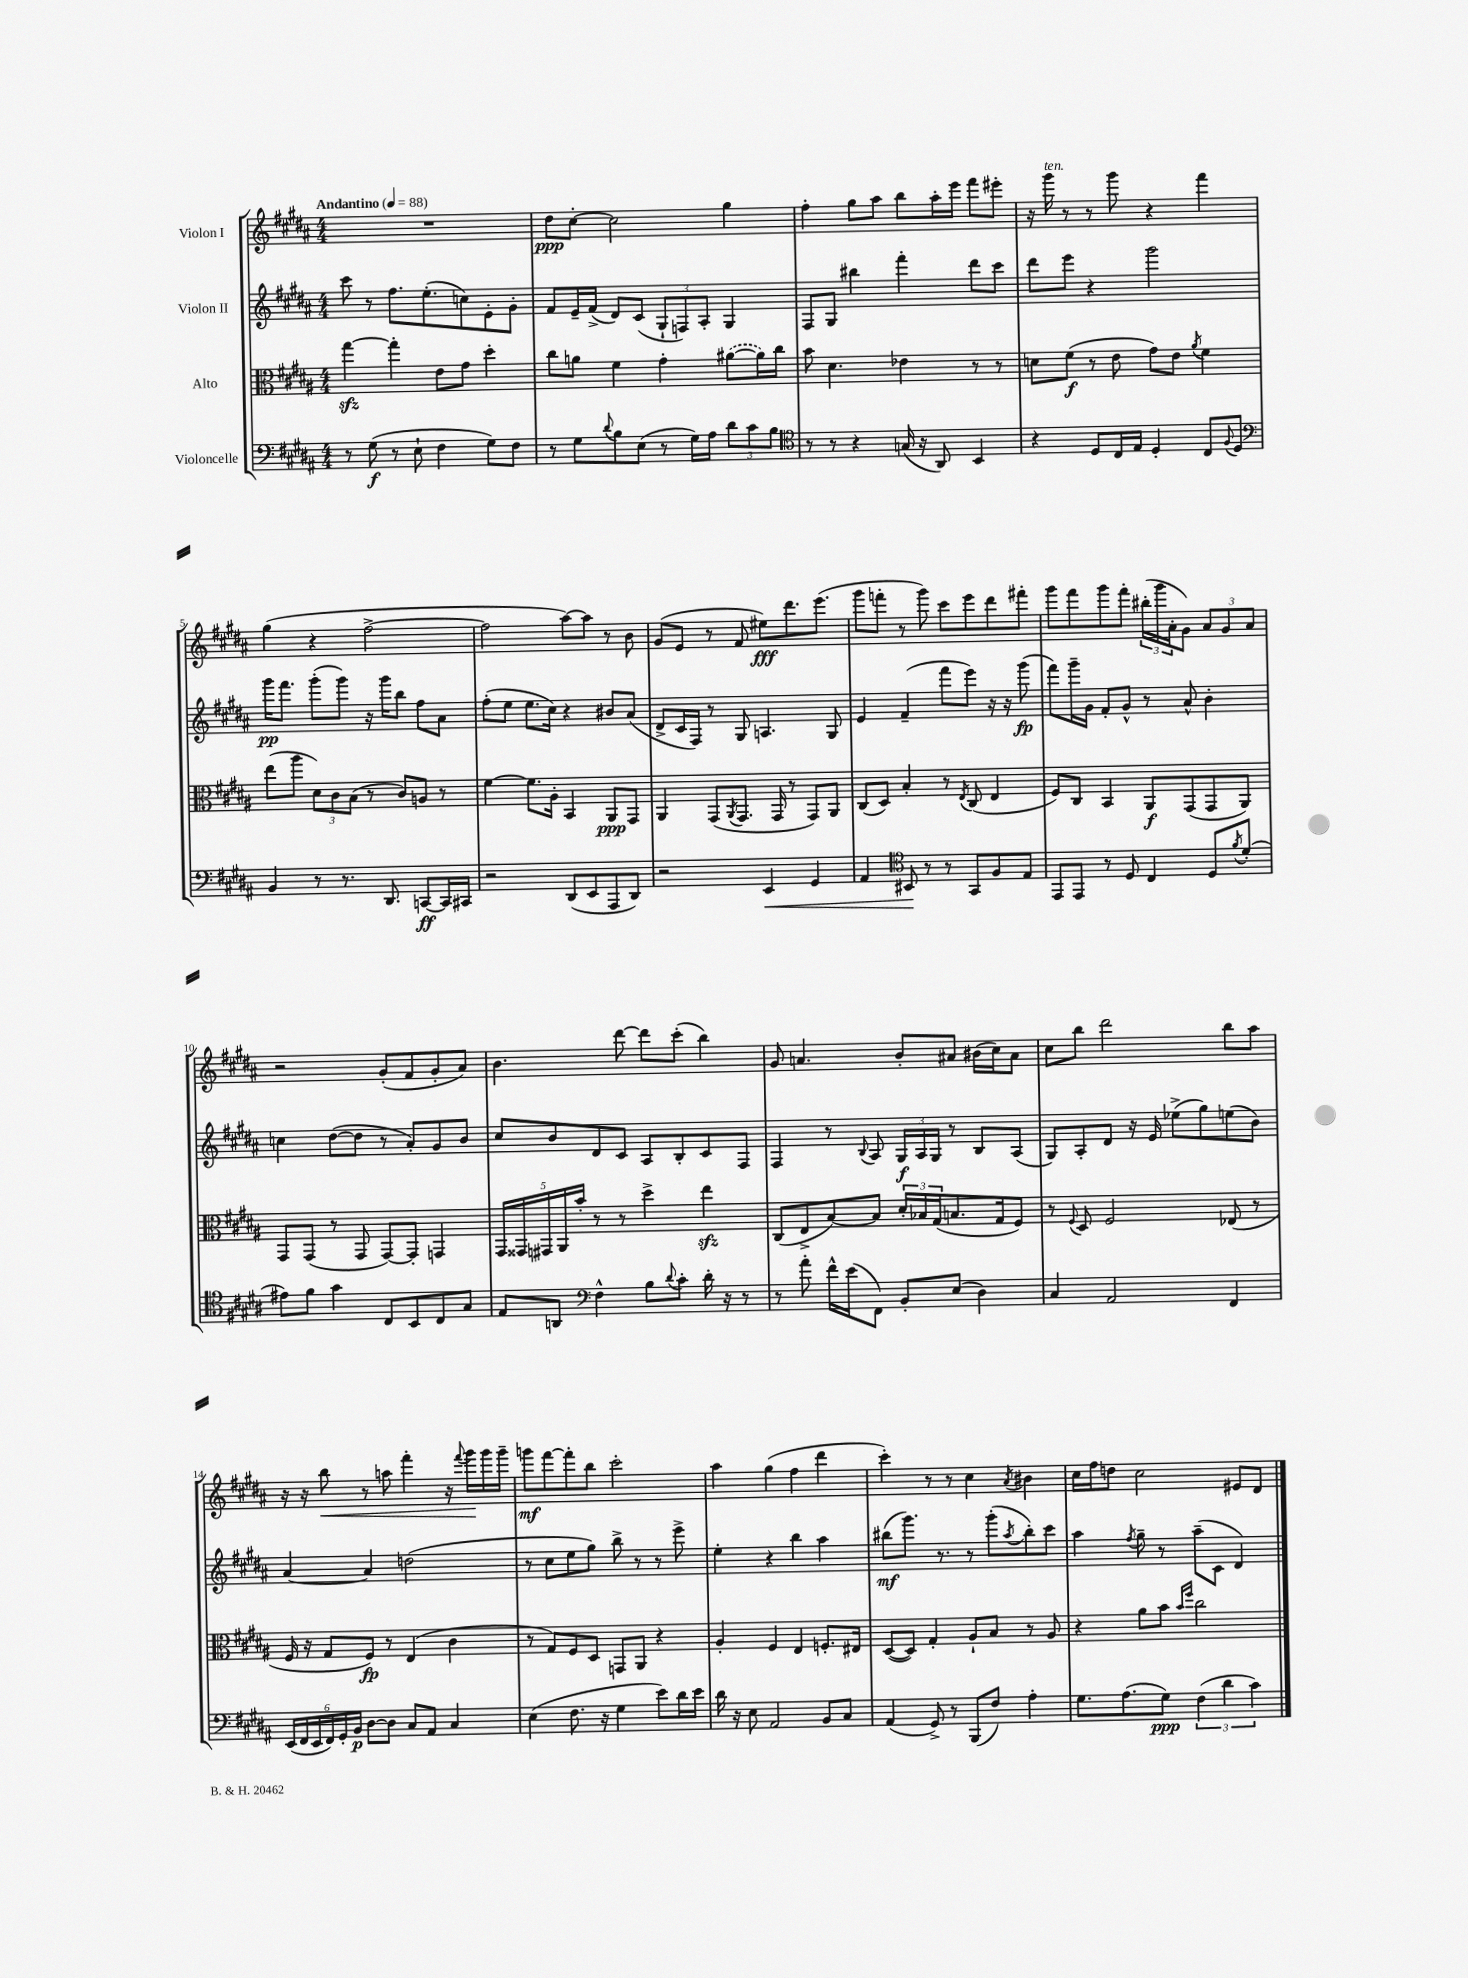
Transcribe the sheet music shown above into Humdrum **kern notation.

**kern	**dynam	**kern	**dynam	**kern	**dynam	**kern	**dynam
*part4	*part4	*part3	*part3	*part2	*part2	*part1	*part1
*staff4	*staff4	*staff3	*staff3	*staff2	*staff2	*staff1	*staff1
*I"Violoncelle	*	*I"Alto	*	*I"Violon II	*	*I"Violon I	*
*clefF4	*	*clefC3	*	*clefG2	*	*clefG2	*
*k[f#c#g#d#a#]	*	*k[f#c#g#d#a#]	*	*k[f#c#g#d#a#]	*	*k[f#c#g#d#a#]	*
*M4/4	*	*M4/4	*	*M4/4	*	*M4/4	*
*MM88	*	*MM88	*	*MM88	*	*MM88	*
=1	=1	=1	=1	=1	=1	=1	=1
!	!	!	!	!	!	!LO:TX:a:B:t=Andantino	!
8r	.	[4gg#zz\	.	8ccc#\	.	1r	.
(8G#\	f	.	.	8r	.	.	.
8r	.	4gg#'\]	.	8.ff#\L	.	.	.
8E`\	.	.	.	.	.	.	.
.	.	.	.	(8.ee'\	.	.	.
4F#\	.	8e\L	.	.	.	.	.
.	.	8g#\J	.	8ccn\)	.	.	.
8G#\L)	.	4dd#'\	.	8e'\	.	.	.
8F#\J	.	.	.	8g#'\J	.	.	.
=2	=2	=2	=2	=2	=2	=2	=2
8r	.	8cc#\L	.	8f#/L	.	8dd#\L	ppp
8G#\L	.	8an\J	.	16e~/L	.	[8cc#'\J	.
.	.	.	.	(16f#^/JJ	.	.	.
8qqd#/	.	.	.	.	.	.	.
8B\	.	4f#\	.	8d#/L)	.	2cc#\]	.
(8E\J	.	.	.	(8c#/J	.	.	.
8r	.	4g#'\	.	12G#`/L	.	.	.
.	.	.	.	12Fn/)	.	.	.
16G#\LL)	.	.	.	.	.	.	.
.	.	.	.	12A#'/J	.	.	.
16A#\JJ	.	.	.	.	.	.	.
12d#\L	.	([8a#X\L	.	4G#/	.	4gg#\	.
12c#\	.	.	.	.	.	.	.
.	.	16a#\L])	.	.	.	.	.
12B\J	.	.	.	.	.	.	.
.	.	16cc#\JJ	.	.	.	.	.
=3	=3	=3	=3	=3	=3	=3	=3
*clefC4	*	*	*	*	*	*	*
8r	.	8b\	.	8F#/L	.	4ff#'\	.
8r	.	4.d#\	.	8G#/J	.	.	.
4r	.	.	.	4bb#X\	.	8gg#\L	.
.	.	.	.	.	.	8aa#\J	.
(16Gn/	.	4e-X\	.	4fff#'\	.	8bb\L	.
16r	.	.	.	.	.	.	.
8AA#/)	.	.	.	.	.	16aa#'\L	.
.	.	.	.	.	.	16eee\JJ	.
4BB/	.	8r	.	8ddd#\L	.	8fff#\L	.
.	.	8r	.	8ccc#\J	.	8eee#X'\J	.
=4	=4	=4	=4	=4	=4	=4	=4
4r	.	8dn\L	.	8ddd#\L	.	16r	.
!	!	!	!	!	!	!LO:TX:a:i:t=ten.	!
.	.	.	.	.	.	16ggg#\	.
.	.	(8f#\J	f	8eee\J	.	8r	.
8D#/L	.	8r	.	4r	.	8r	.
16C#/L	.	8e\	.	.	.	8ggg#\	.
16E/JJ	.	.	.	.	.	.	.
4D#'/	.	8g#\L)	.	2ggg#\	.	4r	.
.	.	8e\J	.	.	.	.	.
.	.	8qa#/	.	.	.	.	.
8C#/L	.	4f#\	.	.	.	4fff#\	.
8qqF#/	.	.	.	.	.	.	.
8D#/J	.	.	.	.	.	.	.
!!LO:LB:g=z
=5	=5	=5	=5	=5	=5	=5	=5
*clefF4	*	*	*	*	*	*	*
4BB/	.	(8ee\L	.	16ggg#\KL	pp	(4gg#\	.
.	.	.	.	8.fff#\J	.	.	.
.	.	8aa#\J	.	.	.	.	.
8r	.	12d#\L)	.	(8ggg#'\L	.	4r	.
.	.	12c#\	.	.	.	.	.
8.r	.	.	.	8ggg#\J)	.	.	.
.	.	(12B\J	.	.	.	.	.
.	.	8r	.	16r	.	[2ff#^\	.
8.DD#/	.	.	.	16ggg#\KL	.	.	.
.	.	8c#/L)	.	8bb\J	.	.	.
[8CCn/L	ff	8An/J	.	8ff#\L	.	.	.
16CC/L]	.	8r	.	8a#\J	.	.	.
16CC#X/JJ	.	.	.	.	.	.	.
=6	=6	=6	=6	=6	=6	=6	=6
2r	.	[4f#\	.	(8ff#'\L	.	2ff#\]	.
.	.	.	.	8ee\J	.	.	.
.	.	8.f#\L]	.	8.ee\L	.	.	.
.	.	16A#'\Jk	.	16cc#\Jk)	.	.	.
(8DD#/L	.	4BB/	.	4r	.	[8aa#\L)	.
8EE/	.	.	.	.	.	8aa#\J]	.
8AAA#/	.	8AA#/L	ppp	8b#X/L	.	8r	.
8DD#/J)	.	8GG#/J	.	(8a#/J	.	8b\	.
=7	=7	=7	=7	=7	=7	=7	=7
2r	.	4AA#/	.	8d#^/L	.	(8g#/L	.
.	.	.	.	16c#/L	.	8e/J	.
.	.	.	.	16F#/JJ)	.	.	.
.	.	(8GG#/L	.	8r	.	8r	.
.	.	8qAA#/	.	.	.	.	.
.	.	8.GG#/J	.	8G#/	.	8f#/	.
!	!LO:HP:b	!	!	!	!	!	!
4EE/	<	.	.	4.An/	.	8ee#X\L)	fff
.	.	16GG#/	.	.	.	.	.
.	.	8r	.	.	.	8.ddd#\	.
4GG#/	.	8GG#/L)	.	.	.	.	.
.	.	.	.	.	.	(8.eee\J	.
.	.	8AA#/J	.	8G#/	.	.	.
=8	=8	=8	=8	=8	=8	=8	=8
4AA#/	.	(8C#/L	.	4e/	.	8ggg#\L	.
.	.	8D#/J)	.	.	.	8fffn'\J	.
*clefC4	*	*	*	*	*	*	*
8BB#X/	.	4B'/	.	(4f#~/	.	8r	.
8r	[	.	.	.	.	8ggg#\)	.
8r	.	8r	.	8fff#\L	.	8ccc#\L	.
.	.	8qE/	.	.	.	.	.
8GG#/L	.	(8C#/	.	8eee\J)	.	8eee\	.
8F#/	.	4E/	.	16r	.	8ddd#\	.
.	.	.	.	16r	.	.	.
8E/J	.	.	.	(8ggg#\	fp	8fff#X'\J	.
=9	=9	=9	=9	=9	=9	=9	=9
8EE/L	.	8F#/L)	.	8fff#\L)	.	8ggg#\L	.
8EE/J	.	8C#/J	.	16ggg#~\L	.	8fff#\	.
.	.	.	.	16g#\JJ	.	.	.
8r	.	4BB/	.	8f#'/L	.	8ggg#\	.
8D#/	.	.	.	8g#^^/J	.	8fff#'\J	.
4C#/	.	8AA#/L	f	8r	.	(24bb#X'\LL	.
.	.	.	.	.	.	24ggg#\	.
.	.	.	.	.	.	24a#'\J	.
.	.	(8GG#/	.	8a#^^/	.	8g#\J)	.
8D#/L	.	8GG#/	.	4b'\	.	12a#/L	.
.	.	.	.	.	.	12g#/	.
8qf#/	.	.	.	.	.	.	.
(8d#'/J	.	8AA#/J)	.	.	.	.	.
.	.	.	.	.	.	12a#/J	.
!!LO:LB:g=z
=10	=10	=10	=10	=10	=10	=10	=10
8e#X\L)	.	8GG#/L	.	4ccn\	.	2r	.
8f#\J	.	(8GG#/J	.	.	.	.	.
4g#\	.	8r	.	([8dd#\L	.	.	.
.	.	8GG#/	.	8dd#\J]	.	.	.
8C#/L	.	[8GG#/L)	.	8r	.	(8g#'/L	.
8BB/	.	8GG#'/J]	.	8a#'/L)	.	8f#/	.
8C#/	.	4GGn/	.	8g#/	.	8g#'/	.
8G#/J	.	.	.	8b/J	.	8a#/J)	.
=11	=11	=11	=11	=11	=11	=11	=11
8E/L	.	20GG#/LL	.	8cc#/L	.	4.b\	.
.	.	20GG##X/	.	.	.	.	.
.	.	20GG#X/	.	.	.	.	.
8AAn/J	.	.	.	8b/	.	.	.
.	.	20AA#/	.	.	.	.	.
.	.	20b'/JJ	.	.	.	.	.
*clefF4	*	*	*	*	*	*	*
4F#^^\	.	8r	.	8d#/	.	.	.
.	.	8r	.	8c#/J	.	[8ddd#\	.
8B\L	.	4dd#^\	.	8A#/L	.	8ddd#\L]	.
8qqd#/	.	.	.	.	.	.	.
8c#'\J	.	.	.	8B'/	.	(8ccc#'\J	.
16d#'\	.	4eezz\	.	8c#/	.	4bb\)	.
16r	.	.	.	.	.	.	.
8r	.	.	.	8F#/J	.	.	.
=12	=12	=12	=12	=12	=12	=12	=12
8r	.	(8C#/L	.	4F#/	.	8g#/	.
8a#'\	.	8E^/	.	.	.	4.an/	.
16f#^^\LL	.	[8B/)	.	8r	.	.	.
(16e\J	.	.	.	.	.	.	.
.	.	.	.	8qqB/	.	.	.
8FF#\J)	.	8B/J]	.	8A#/	.	.	.
8BB'/L	.	24d#'/LL	.	24G#/LL	f	8b'/L	.
.	.	24B-X/	.	24A#/	.	.	.
.	.	(24G#/J	.	24G#/JJ	.	.	.
(8E/J	.	8.Bn/	.	8r	.	8a#X/J	.
4D#\)	.	.	.	8B/L	.	(16b#X\LL	.
.	.	16G#/k	.	.	.	16cc#\J)	.
.	.	8F#/J)	.	(8A#/J	.	8a#\J	.
=13	=13	=13	=13	=13	=13	=13	=13
4C#/	.	8r	.	8G#/L)	.	8cc#\L	.
.	.	8qqF#/	.	.	.	.	.
.	.	8D#/	.	8A#'/	.	8bb\J	.
2AA#/	.	2F#/	.	8d#/J	.	2ddd#\	.
.	.	.	.	16r	.	.	.
.	.	.	.	16e/	.	.	.
.	.	.	.	(8ee-X^\L	.	.	.
.	.	.	.	8gg#\)	.	.	.
4FF#/	.	(8E-X/	.	(8een\	.	8bb\L	.
.	.	8r	.	8b\J)	.	8aa#\J	.
!!LO:LB:g=z
=14	=14	=14	=14	=14	=14	=14	=14
(24EE/LL	.	16F#/	.	[4a#/	.	16r	.
24FF#/	.	.	.	.	.	.	.
.	.	16r	.	.	.	16r	.
24EE/	.	.	.	.	.	.	.
!	!	!	!	!	!	!	!LO:HP:b
24FF#/)	.	8G#/L	.	.	.	8bb\	<
24GG#'/	.	.	.	.	.	.	.
24BB/JJ	p	.	.	.	.	.	.
[8D#\L	.	8F#/J)	fp	4a#/]	.	8r	.
8D#\J]	.	8r	.	.	.	8aan\	.
8C#/L	.	(4E/	.	(2ddn\	.	4fff#'\	.
8AA#/J	.	.	.	.	.	.	.
4C#/	.	4c#\	.	.	.	16r	.
.	.	.	.	.	.	8qqfff#/	.
.	.	.	.	.	.	16ggg#\LL	.
.	.	.	.	.	.	16ggg#\	[
.	.	.	.	.	.	16ggg#~\JJ	.
=15	=15	=15	=15	=15	=15	=15	=15
(4E\	.	8r	.	8r	.	8gggn\L	mf
.	.	8G#/L)	.	8cc#\L	.	[8fff#\	.
8.F#\	.	8F#/	.	8ee\	.	8fff#'\]	.
.	.	8D#/J	.	8gg#\J)	.	8bb\J	.
16r	.	.	.	.	.	.	.
4G#\	.	8GGn/L	.	8bb^\	.	2ccc#'\	.
.	.	8AA#/J	.	8r	.	.	.
8e\L)	.	4r	.	8r	.	.	.
16d#\L	.	.	.	8eee^\	.	.	.
16e\JJ	.	.	.	.	.	.	.
=16	=16	=16	=16	=16	=16	=16	=16
16d#\	.	4A#'/	.	4ee'\	.	4aa#\	.
16r	.	.	.	.	.	.	.
8E\	.	.	.	.	.	.	.
2AA#/	.	4F#/	.	4r	.	(4gg#\	.
.	.	4E/	.	4bb\	.	4ff#\	.
8BB/L	.	8.Fn'/L	.	4aa#\	.	4ddd#\	.
8C#/J	.	.	.	.	.	.	.
.	.	16E#X/Jk	.	.	.	.	.
=17	=17	=17	=17	=17	=17	=17	=17
(4AA#/	.	([8D#/L	.	(8bb#X\L	mf	4ccc#'\)	.
.	.	8D#/J])	.	8.ggg#\J)	.	.	.
8GG#^/)	.	4G#'/	.	.	.	8r	.
.	.	.	.	8.r	.	.	.
8r	.	.	.	.	.	8r	.
(8BBB/L	.	8A#`/L	.	8r	.	4cc#\	.
8F#/J)	.	8B/J	.	(8ggg#'\L	.	.	.
.	.	.	.	8qaa#/	.	8qa#/	.
4A#'\	.	8r	.	8bb#'\)	.	4b#X\	.
.	.	8A#/	.	8ccc#\J	.	.	.
=18	=18	=18	=18	=18	=18	=18	=18
8.G#\L	.	4r	.	4aa#\	.	16cc#\LL	.
.	.	.	.	.	.	16ff#\J	.
.	.	.	.	.	.	8ddn\J	.
(8.A#\	.	.	.	.	.	.	.
.	.	.	.	8qff#/	.	.	.
.	.	8a#\L	.	8gg#~\	.	2cc#\	.
8G#\J)	ppp	8b\J	.	8r	.	.	.
.	.	16qqb/LL	.	.	.	.	.
.	.	16qqff#/JJ	.	.	.	.	.
(6F#\	.	2cc#\	.	(8aa#~\L	.	.	.
.	.	.	.	8c#\J	.	.	.
6d#\	.	.	.	.	.	.	.
.	.	.	.	4d#/)	.	8e#X/L	.
6c#\)	.	.	.	.	.	.	.
.	.	.	.	.	.	8d#/J	.
==	==	==	==	==	==	==	==
*-	*-	*-	*-	*-	*-	*-	*-
